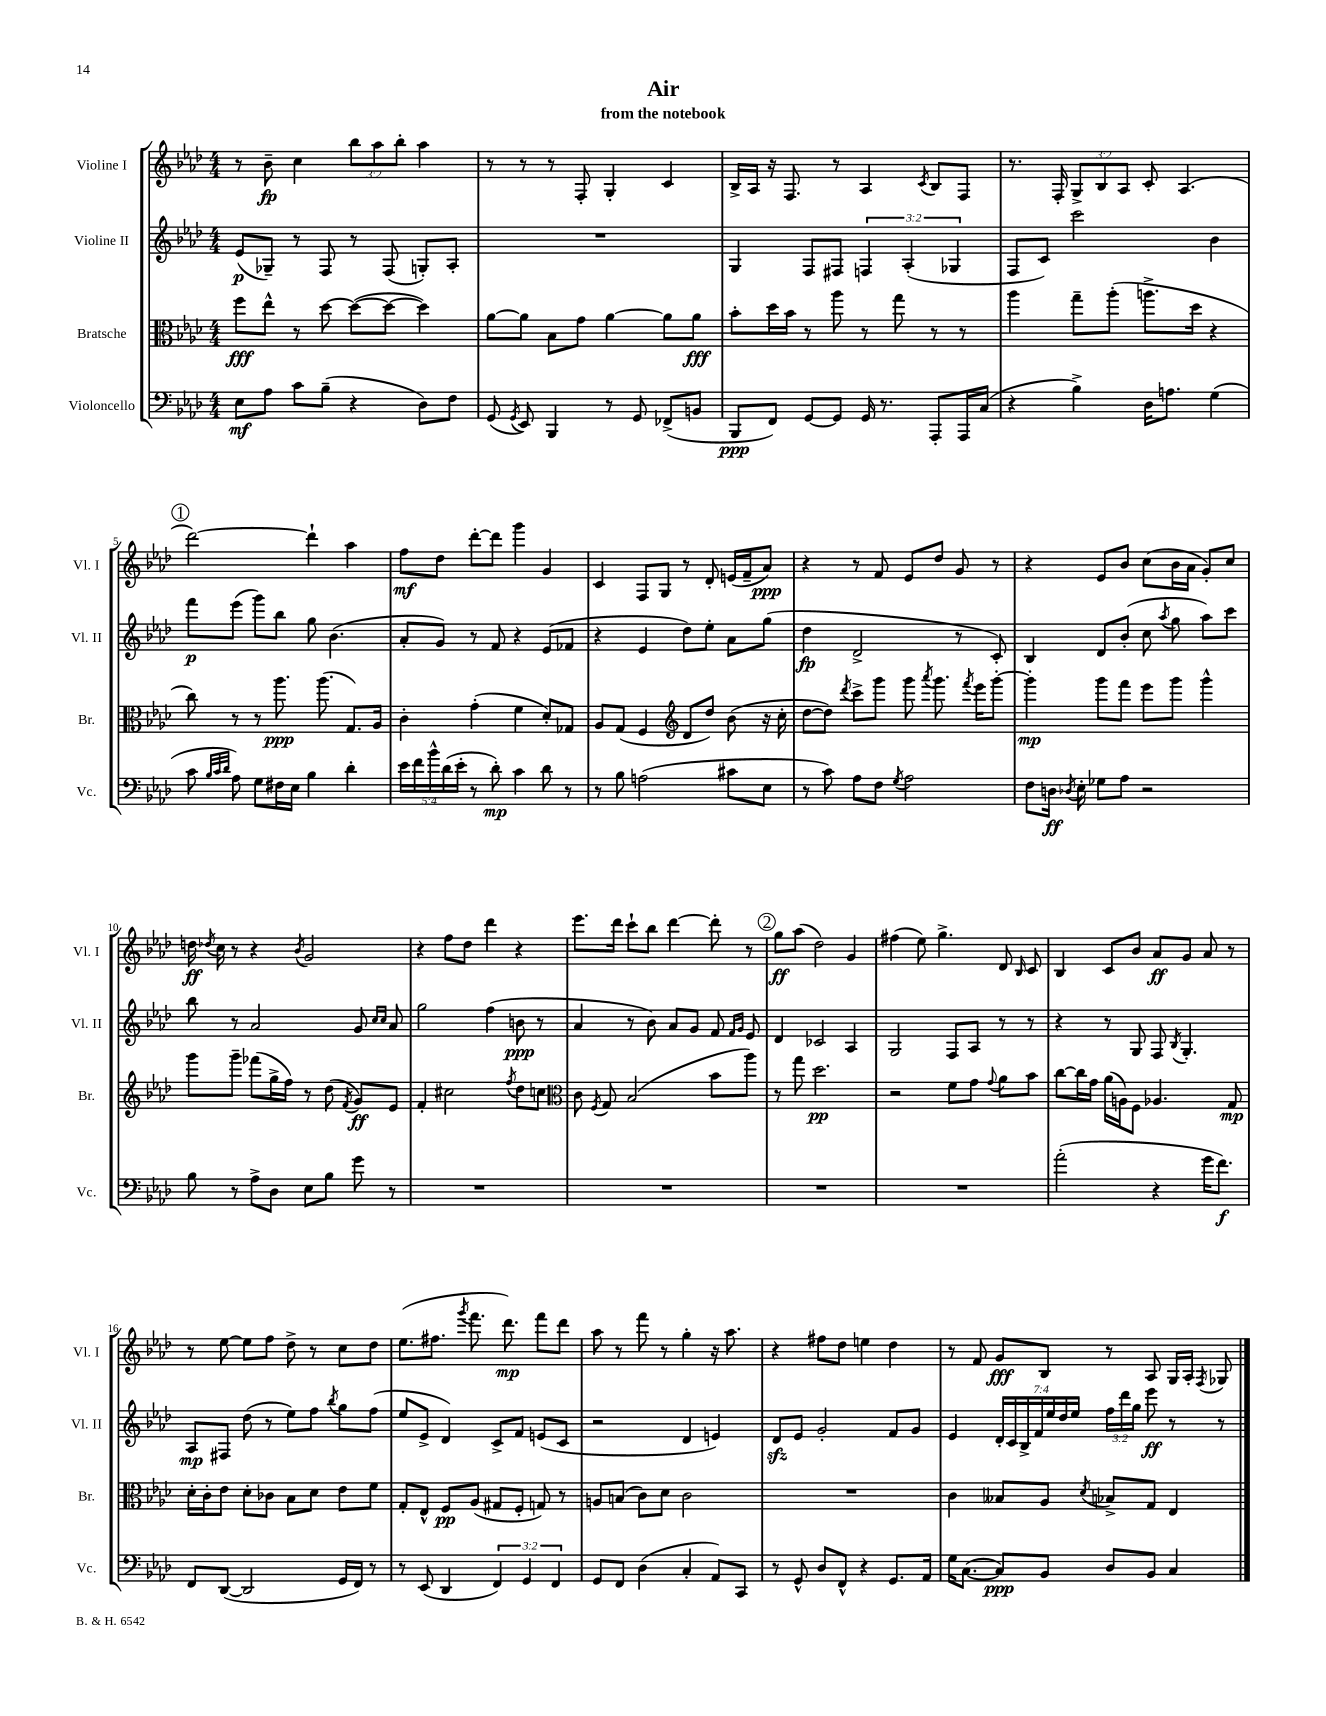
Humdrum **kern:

**kern	**dynam	**kern	**dynam	**kern	**dynam	**kern	**dynam
*part4	*part4	*part3	*part3	*part2	*part2	*part1	*part1
*staff4	*staff4	*staff3	*staff3	*staff2	*staff2	*staff1	*staff1
*I"Violoncello	*	*I"Bratsche	*	*I"Violine II	*	*I"Violine I	*
*I'Vc.	*	*I'Br.	*	*I'Vl. II	*	*I'Vl. I	*
*clefF4	*	*clefC3	*	*clefG2	*	*clefG2	*
*k[b-e-a-d-]	*	*k[b-e-a-d-]	*	*k[b-e-a-d-]	*	*k[b-e-a-d-]	*
*M4/4	*	*M4/4	*	*M4/4	*	*M4/4	*
=1	=1	=1	=1	=1	=1	=1	=1
8E-\L	mf	8ff\L	fff	(8e-/L	p	8r	.
8A-\J	.	8ee-^^\J	.	8G-X~/J)	.	8b-~\	fp
8c\L	.	8r	.	8r	.	4cc\	.
(8B-~\J	.	[8dd-\	.	8F/	.	.	.
4r	.	(8dd-\L_	.	8r	.	12bb-\L	.
.	.	.	.	.	.	12aa-\	.
.	.	8dd-\J_	.	(8F/	.	.	.
.	.	.	.	.	.	12bb-'\J	.
8D-\L)	.	4dd-\])	.	8Gn'/L)	.	4aa-\	.
8F\J	.	.	.	8A-'/J	.	.	.
=2	=2	=2	=2	=2	=2	=2	=2
(8GG/	.	[8a-\L	.	1r	.	8r	.
8qGG/	.	.	.	.	.	.	.
8EE-/)	.	8a-\J]	.	.	.	8r	.
4BBB-/	.	8B-\L	.	.	.	8r	.
.	.	8g\J	.	.	.	8F'/	.
8r	.	[4a-\	.	.	.	4G'/	.
8GG/	.	.	.	.	.	.	.
(8FF-X^/L	.	8a-\L]	.	.	.	4c/	.
8BBn/J	.	8a-\J	fff	.	.	.	.
=3	=3	=3	=3	=3	=3	=3	=3
8BBB-/L	ppp	8b-'\L	.	4G/	.	16B-^/LL	.
.	.	.	.	.	.	16A-/JJ	.
8FF/J)	.	16dd-\L	.	.	.	16r	.
.	.	16b-\JJ	.	.	.	8.F/	.
[8GG/L	.	8r	.	8F/L	.	.	.
8GG/J]	.	8aa-\	.	8F#X/J	.	8r	.
16GG/	.	8r	.	6Fn/	.	4A-/	.
8.r	.	.	.	.	.	.	.
.	.	8gg\	.	.	.	.	.
.	.	.	.	(6A-'/	.	.	.
.	.	.	.	.	.	8qc/	.
8AAA-'/L	.	8r	.	.	.	8B-/L	.
.	.	.	.	6G-X/	.	.	.
16AAA-/L	.	8r	.	.	.	8F/J	.
(16C/JJ	.	.	.	.	.	.	.
=4	=4	=4	=4	=4	=4	=4	=4
4r	.	4aa-\	.	8F/L	.	8.r	.
.	.	.	.	8c/J)	.	.	.
.	.	.	.	.	.	16F'/	.
4B-^\)	.	8gg~\L	.	2ccc\	.	12G^/L	.
.	.	.	.	.	.	12B-/	.
.	.	(8aa-'\J	.	.	.	.	.
.	.	.	.	.	.	12A-/J	.
16D-\KL	.	8.aan^\L	.	.	.	8c'/	.
8.An\J	.	.	.	.	.	.	.
.	.	.	.	.	.	(4.A-/	.
.	.	16dd-\Jk	.	.	.	.	.
(4G\	.	4r	.	4b-\	.	.	.
!!LO:LB:g=z
!!LO:REH:place=s1:t=1
=5	=5	=5	=5	=5	=5	=5	=5
8c\	.	8cc\)	.	8fff\L	p	[2ddd-\)	.
32qqB-/LLL	.	.	.	.	.	.	.
32qqc/	.	.	.	.	.	.	.
32qqd-/JJJ	.	.	.	.	.	.	.
8A-\)	.	8r	.	(8eee-\J	.	.	.
8G\L	.	8r	.	8ggg\L)	.	.	.
16F#X\L	.	8.aa-\	ppp	8bb-\J	.	.	.
16E-\JJ	.	.	.	.	.	.	.
4B-\	.	.	.	8gg\	.	4ddd-`\]	.
.	.	(8.aa-\	.	.	.	.	.
.	.	.	.	(4.b-\	.	.	.
4d-'\	.	8.G/L)	.	.	.	4aa-\	.
.	.	16A-/Jk	.	.	.	.	.
=6	=6	=6	=6	=6	=6	=6	=6
20e-\LL	.	4c'\	.	8a-'/L	.	8ff\L	mf
20f\	.	.	.	.	.	.	.
20b-^^\	.	.	.	.	.	.	.
.	.	.	.	8g/J)	.	8dd-\J	.
(20d-\	.	.	.	.	.	.	.
20e-'\JJ	.	.	.	.	.	.	.
8r	.	(4g'\	.	8r	.	[8ddd-'\L	.
8d-'\)	mp	.	.	8f/	.	8ddd-\J]	.
4c\	.	4f\	.	4r	.	4ggg\	.
8d-\	.	8d-'/L)	.	(8e-/L	.	4g/	.
8r	.	8G-X/J	.	8f-X/J	.	.	.
=7	=7	=7	=7	=7	=7	=7	=7
8r	.	8A-/L	.	4r	.	4c/	.
8B-\	.	(8G/J	.	.	.	.	.
(2An\	.	4F/	.	4e-/	.	8F/L	.
.	.	.	.	.	.	8G/J	.
*	*	*clefG2	*	*	*	*	*
.	.	8d-/L	.	8dd-\L)	.	8r	.
.	.	8dd-/J)	.	8ee-'\J	.	8d-'/	.
8c#X\L	.	(8b-\	.	8a-\L	.	(16en/LL	.
.	.	.	.	.	.	16f~/J	.
8E-\J	.	16r	.	(8gg\J	.	8a-/J)	ppp
.	.	16cc'\	.	.	.	.	.
=8	=8	=8	=8	=8	=8	=8	=8
8r	.	[8dd-\L	.	4dd-\	fp	4r	.
8c\)	.	8dd-\J])	.	.	.	.	.
.	.	8qddd-/	.	.	.	.	.
8A-\L	.	8ccc^\L	.	2d-^/	.	8r	.
8F\J	.	8ggg\J	.	.	.	8f/	.
8qG/	.	.	.	.	.	.	.
2A-\	.	8ggg\	.	.	.	8e-/L	.
.	.	8qaaa-/	.	.	.	.	.
.	.	8.ggg\	.	.	.	8dd-/J	.
.	.	.	.	8r	.	8g/	.
.	.	8qfff/	.	.	.	.	.
.	.	16eee-\KL	.	.	.	.	.
.	.	[8ggg'\J	.	8c'/)	.	8r	.
=9	=9	=9	=9	=9	=9	=9	=9
8F\L	.	4ggg'\]	mp	4B-/	.	4r	.
16Dn\Jk	ff	.	.	.	.	.	.
8qD-X/	.	.	.	.	.	.	.
16E-'\	.	.	.	.	.	.	.
8G-X\L	.	8ggg\L	.	8d-/L	.	8e-/L	.
8A-\J	.	8fff\J	.	(8b-'/J	.	8b-/J	.
2r	.	8eee-\L	.	8cc\	.	(8cc\L	.
.	.	.	.	8qaa-/	.	.	.
.	.	8ggg\J	.	8gg\	.	16b-\L	.
.	.	.	.	.	.	16a-\JJ	.
.	.	4ggg^^\	.	8aa-\L)	.	8g'/L)	.
.	.	.	.	8ccc\J	.	8cc/J	.
!!LO:LB:g=z
=10	=10	=10	=10	=10	=10	=10	=10
8B-\	.	8ggg\L	.	8bb-\	.	16ddn\	ff
.	.	.	.	.	.	8qdd-X/	.
.	.	.	.	.	.	16cc\	.
8r	.	8ggg~\J	.	8r	.	8r	.
8A-^\L	.	(8fff-X\L	.	2a-/	.	4r	.
8D-\J	.	16gg^\L	.	.	.	.	.
.	.	16ff\JJ)	.	.	.	.	.
.	.	.	.	.	.	8qb-/	.
8E-\L	.	8r	.	.	.	2g/	.
8B-\J	.	(8dd-\	.	.	.	.	.
.	.	8qf/	.	.	.	.	.
8g\	.	8g/L)	ff	8g/	.	.	.
.	.	.	.	16qqcc/LL	.	.	.
.	.	.	.	16qqcc/JJ	.	.	.
8r	.	8e-/J	.	8a-/	.	.	.
=11	=11	=11	=11	=11	=11	=11	=11
1r	.	4f'/	.	2gg\	.	4r	.
.	.	2cc#X\	.	.	.	8ff\L	.
.	.	.	.	.	.	8dd-\J	.
.	.	.	.	(4ff\	.	4ddd-\	.
.	.	8qff/	.	.	.	.	.
.	.	8dd-\L	.	8bn\	ppp	4r	.
.	.	8ccn\J	.	8r	.	.	.
=12	=12	=12	=12	=12	=12	=12	=12
*	*	*clefC3	*	*	*	*	*
1r	.	8c\	.	4a-/	.	8.eee-\L	.
.	.	8qF/	.	.	.	.	.
.	.	8G/	.	.	.	.	.
.	.	.	.	.	.	16ddd-\Jk	.
.	.	(2B-/	.	8r	.	8ccc`\L	.
.	.	.	.	8b-\)	.	8bb-\J	.
.	.	.	.	8a-/L	.	[4ddd-\	.
.	.	.	.	8g/J	.	.	.
.	.	8b-\L	.	8f/	.	8ddd-'\]	.
.	.	.	.	16qqf/LL	.	.	.
.	.	.	.	16qqg/JJ	.	.	.
.	.	8aa-\J)	.	8e-/	.	8r	.
!!LO:REH:place=s1:t=2
=13	=13	=13	=13	=13	=13	=13	=13
1r	.	8r	.	4d-/	.	8gg\L	ff
.	.	8gg\	.	.	.	(8aa-\J	.
.	.	2.dd-\	pp	2c-X/	.	2dd-\)	.
.	.	.	.	4A-/	.	4g/	.
=14	=14	=14	=14	=14	=14	=14	=14
1r	.	2r	.	2G/	.	(4ff#X\	.
.	.	.	.	.	.	8ee-\)	.
.	.	.	.	.	.	4.gg^\	.
.	.	8f\L	.	8F/L	.	.	.
.	.	8g\J	.	8A-/J	.	.	.
.	.	8qqg/	.	.	.	.	.
.	.	8a-\L	.	8r	.	8d-/	.
.	.	.	.	.	.	16qqB-/	.
.	.	8b-\J	.	8r	.	8c/	.
=15	=15	=15	=15	=15	=15	=15	=15
(2a-'\	.	[8cc\L	.	4r	.	4B-/	.
.	.	16cc\L]	.	.	.	.	.
.	.	16g\JJ	.	.	.	.	.
.	.	(16a-\LL	.	8r	.	8c/L	.
.	.	16An\J)	.	.	.	.	.
.	.	8F\J	.	8G/	.	8b-/J	.
4r	.	4.A-X/	.	8F/	.	8a-/L	ff
.	.	.	.	8qB-/	.	.	.
.	.	.	.	4.G'/	.	8g/J	.
16g\KL	.	.	.	.	.	8a-/	.
8.f\J)	f	.	.	.	.	.	.
.	.	8G/	mp	.	.	8r	.
!!LO:LB:g=z
=16	=16	=16	=16	=16	=16	=16	=16
8FF/L	.	16d-'\LL	.	8A-/L	mp	8r	.
.	.	16c'\J	.	.	.	.	.
([8DD-/J	.	8e-\J	.	8F#X/J	.	[8ee-\	.
2DD-/]	.	8d-'\L	.	(8dd-\	.	8ee-\L]	.
.	.	8c-X\J	.	8r	.	8ff\J	.
.	.	8B-\L	.	8ee-\L)	.	8dd-^\	.
.	.	8d-\J	.	8ff\J	.	8r	.
.	.	.	.	8qbb-/	.	.	.
16GG/LL	.	8e-\L	.	8gg\L	.	8cc\L	.
16FF/JJ)	.	.	.	.	.	.	.
8r	.	8f\J	.	(8ff\J	.	8dd-\J	.
=17	=17	=17	=17	=17	=17	=17	=17
8r	.	8G'/L	.	8ee-/L	.	(8.ee-\L	.
(8EE-/	.	8E-^^/J	.	8e-^/J	.	.	.
.	.	.	.	.	.	8.ff#X\J	.
4DD-/	.	8F/L	pp	4d-/)	.	.	.
.	.	.	.	.	.	8qggg/	.
.	.	(8A-/J	.	.	.	8.fff\	.
6FF/)	.	8G#X/L	.	8c^/L	.	.	.
.	.	.	.	.	.	8.ddd-\)	mp
.	.	8F'/J	.	8f/J	.	.	.
6GG/	.	.	.	.	.	.	.
.	.	8Gn/)	.	(8en/L	.	8fff\L	.
6FF/	.	.	.	.	.	.	.
.	.	8r	.	8c/J	.	8ddd-\J	.
=18	=18	=18	=18	=18	=18	=18	=18
8GG/L	.	8An/L	.	2r	.	8aa-\	.
8FF/J	.	(8Bn/J	.	.	.	8r	.
(4D-\	.	8c\L)	.	.	.	8fff\	.
.	.	8d-\J	.	.	.	8r	.
4C'/	.	2c\	.	4d-/	.	4gg'\	.
8AA-/L)	.	.	.	4en/)	.	16r	.
.	.	.	.	.	.	8.aa-\	.
8CC/J	.	.	.	.	.	.	.
=19	=19	=19	=19	=19	=19	=19	=19
8r	.	1r	.	8d-zz/L	.	4r	.
8GG^^/	.	.	.	8e-/J	.	.	.
8D-/L	.	.	.	2g'/	.	8ff#X\L	.
8FF^^/J	.	.	.	.	.	8dd-\J	.
4r	.	.	.	.	.	4een\	.
8.GG/L	.	.	.	8f/L	.	4dd-\	.
.	.	.	.	8g/J	.	.	.
16AA-/Jk	.	.	.	.	.	.	.
=20	=20	=20	=20	=20	=20	=20	=20
16G\KL	.	4c\	.	4e-/	.	8r	.
([8.C\J	.	.	.	.	.	.	.
.	.	.	.	.	.	8f/	.
8C/L])	ppp	8B--X/L	.	28d-'/LL	.	8g/L	fff
.	.	.	.	28c/	.	.	.
.	.	.	.	28B-^/	.	.	.
.	.	.	.	28f/	.	.	.
8BB-/J	.	8A-/J	.	.	.	8B-/J	.
.	.	.	.	28ee-/	.	.	.
.	.	.	.	28dd-/	.	.	.
.	.	.	.	28ee-/JJ	.	.	.
.	.	8qd-/	.	.	.	.	.
8D-/L	.	8B-X^/L	.	24ff\LL	.	8r	.
.	.	.	.	24ddd-\	.	.	.
.	.	.	.	24gg\JJ	.	.	.
8BB-/J	.	8G/J	.	8eee-\	ff	8A-/	.
4C/	.	4E-/	.	8r	.	16G/LL	.
.	.	.	.	.	.	16A-'/JJ	.
.	.	.	.	.	.	8qF/	.
.	.	.	.	8r	.	8G-X/	.
==	==	==	==	==	==	==	==
*-	*-	*-	*-	*-	*-	*-	*-
